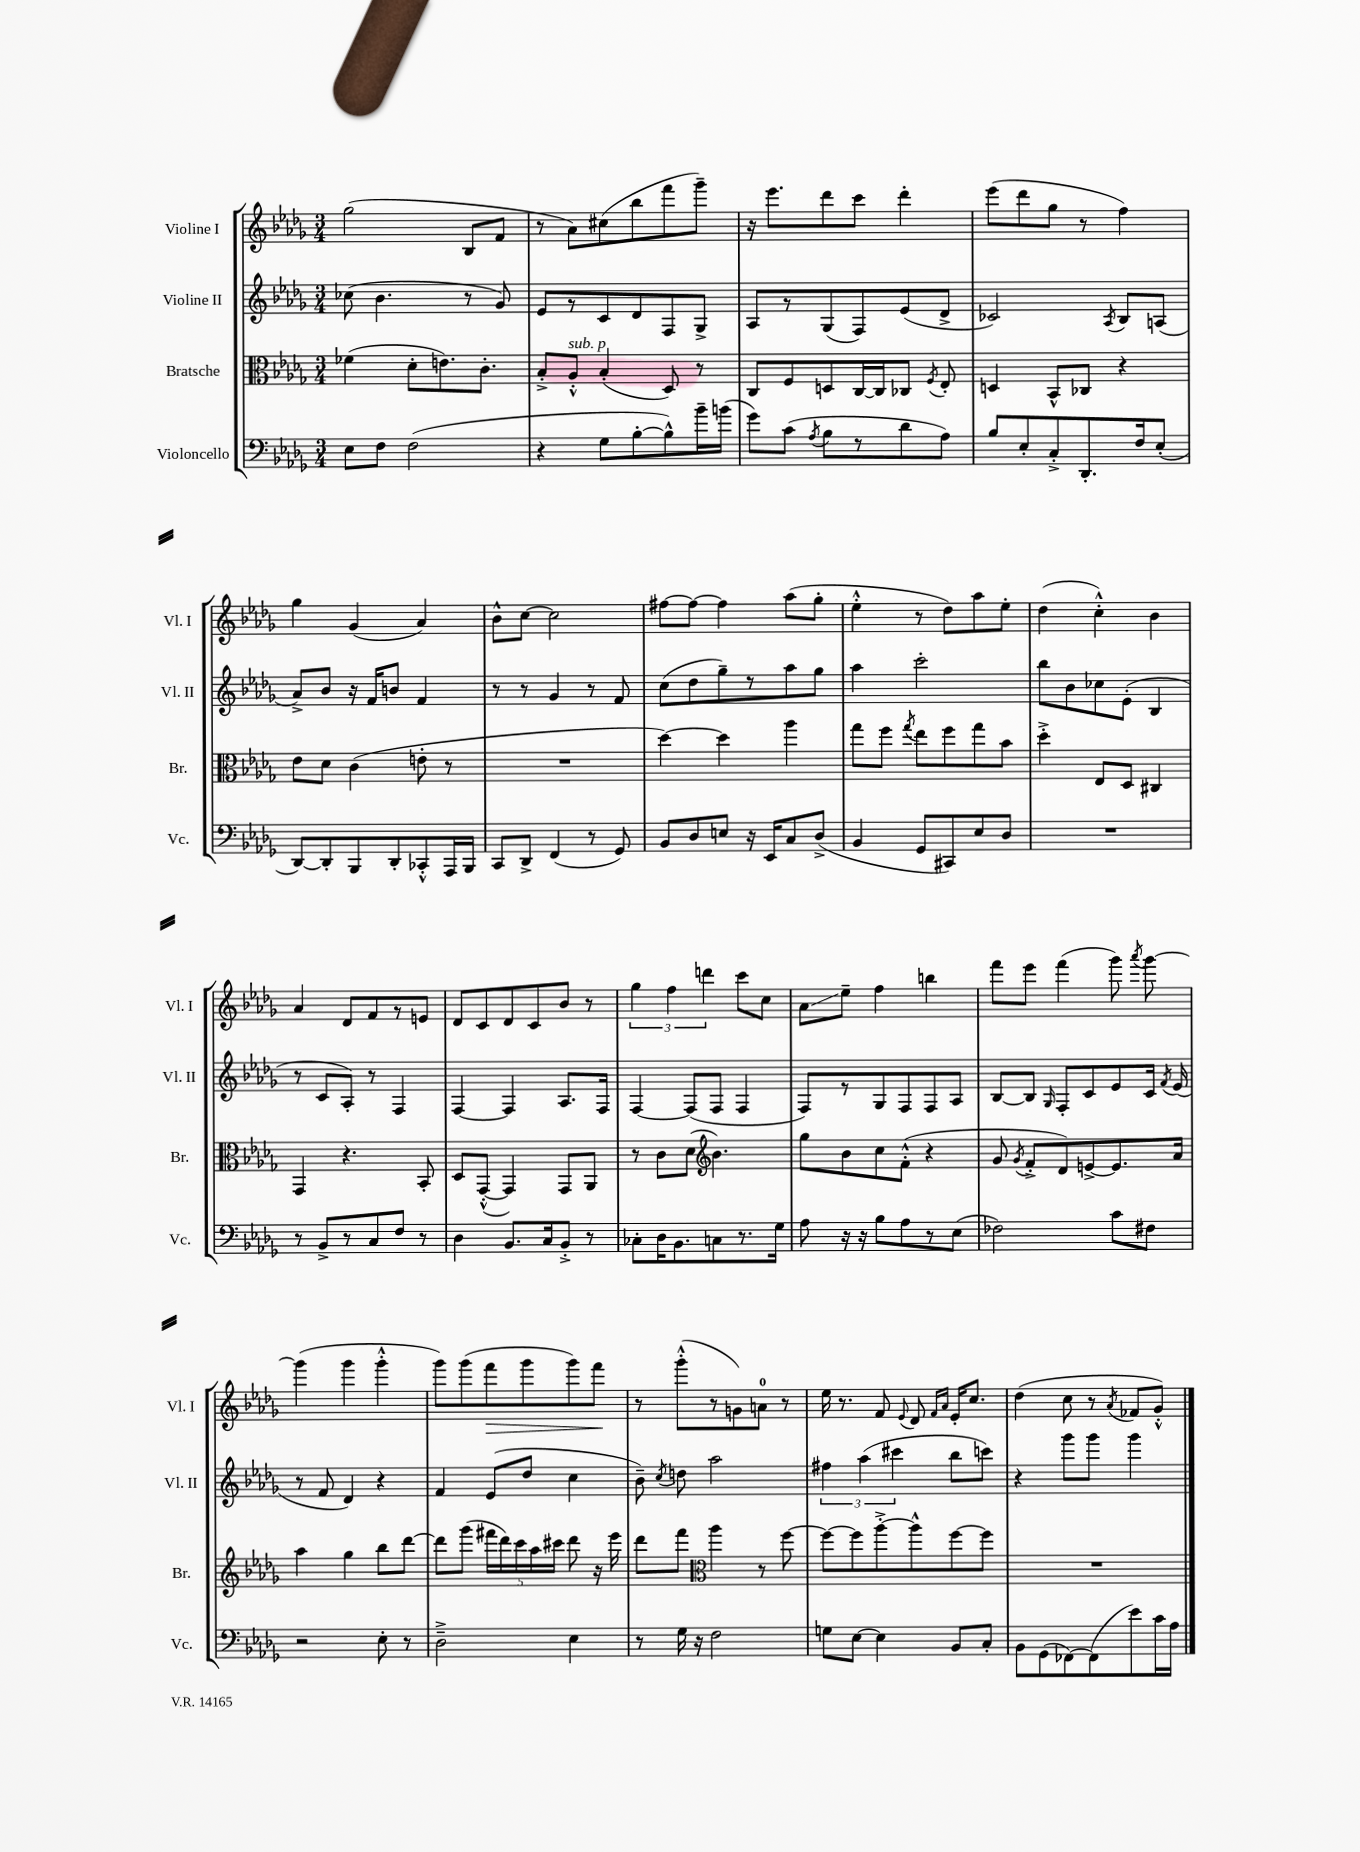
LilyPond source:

<<
\new StaffGroup <<
\new Staff = "s0" \with { instrumentName = "Violine I" shortInstrumentName = "Vl. I" } {
    \clef treble \key des \major \numericTimeSignature \time 3/4
    \autoBeamOff ges''2( bes8[ f'8] |
    r8 aes'8[) cis''8( bes''8 f'''8 ges'''8]--) |
    r16 ees'''8.[ des'''8 c'''8] des'''4-. |
    ees'''8[( des'''8 ges''8] r8 f''4) |
    ges''4 ges'4( aes'4) |
    bes'8[-^ c''8]~ c''2 |
    fis''8[~ fis''8]~ fis''4 aes''8[( ges''8]-. |
    ees''4-.-^ r8 des''8[) aes''8 ees''8]-. |
    des''4( c''4-.-^) bes'4 |
    aes'4 des'8[ f'8 r8 e'8] |
    des'8[ c'8 des'8 c'8 bes'8] r8 |
    \tuplet 3/2 { ges''4 f''4 d'''4 } c'''8[ c''8] |
    aes'8[\glissando ees''8]-- f''4 b''4 |
    f'''8[ ees'''8] f'''4( ges'''8) \acciaccatura { aes'''8 } ges'''8~ |
    ges'''4( ges'''4 ges'''4-.-^ |
    ges'''8[) ges'''8( f'''8\> ges'''8 ges'''8) f'''8]\! |
    r8 ges'''8[-.-^( r8 g'8) a'8]-0 r8 |
    ees''16 r8. f'8 \appoggiatura { ees'8 } des'8 \grace { f'16[ aes'16] } ees'16[-. c''8.] |
    des''4( c''8 r8 \acciaccatura { aes'8 } fes'8[ ges'8]-.-^) \bar "|." |
}
\new Staff = "s1" \with { instrumentName = "Violine II" shortInstrumentName = "Vl. II" } {
    \clef treble \key des \major \numericTimeSignature \time 3/4
    \autoBeamOff ces''8( bes'4. r8 ges'8) |
    ees'8[ r8 c'8 des'8 f8 ges8]-> |
    aes8[ r8 ges8( f8) ees'8( des'8]-> |
    ces'2) \acciaccatura { aes8 } bes8[ a8]( |
    aes'8[->) bes'8] r16 f'16[ b'8] f'4 |
    r8 r8 ges'4 r8 f'8 |
    c''8[( des''8 ges''8--) r8 aes''8 ges''8] |
    aes''4 c'''2-. |
    bes''8[ bes'8 ces''8 ees'8]-.( bes4 |
    r8 c'8[ aes8]-.) r8 f4 |
    f4~ f4 aes8.[ f16] |
    f4~ f8[( f8] f4 |
    f8[) r8 ges8 f8 f8 aes8] |
    bes8[~ bes8] \grace { ges16 } f8[-. c'8 ees'8 c'16] \acciaccatura { f'8 } ees'16( |
    r8 f'8 des'4) r4 |
    f'4 ees'8[( des''8] c''4 |
    bes'8--) \acciaccatura { c''8 } d''8 aes''2 |
    \tuplet 3/2 { fis''4 aes''4( cis'''4 } bes''8[ c'''8]) |
    r4 ges'''8[ ges'''8] ges'''4 \bar "|." |
}
\new Staff = "s2" \with { instrumentName = "Bratsche" shortInstrumentName = "Br." } {
    \clef alto \key des \major \numericTimeSignature \time 3/4
    \autoBeamOff fes'4( des'8[-. e'8.) c'8.]-. |
    bes8[-.-> aes8]-.-^^\markup { \italic "sub. p" } bes4-.( des8) r8 |
    c8[ f8 d8 c16~ c16 ces8] \acciaccatura { f8 } ees8-. |
    d4 bes,8[-^ ces8] r4 |
    ees'8[ des'8] c'4( e'8-. r8 |
    R2. |
    des''4~) des''4 aes''4 |
    ges''8[ f''8] \acciaccatura { ges''8 } ees''8[ f''8 ges''8 bes'8] |
    des''4-.-> ees8[ des8] cis4 |
    ges,4 r4. bes,8-. |
    des8[ ges,8]~-.-^( ges,4) ges,8[ aes,8] |
    r8 c'8[ des'8]( \clef treble bes'4.) |
    ges''8[ bes'8 c''8 f'8]-.-^( r4 |
    ges'8 \acciaccatura { ges'8 } f'8[-.-> des'8) e'8~-> e'8. aes'16] |
    aes''4 ges''4 bes''8[ des'''8]~ |
    des'''8[ ges'''8]( \tuplet 5/4 { fis'''16[ des'''16) c'''16 aes''16 cis'''16] } des'''8 r16 ees'''16 |
    des'''8[ f'''8] \clef alto aes''4 r8 f''8~ |
    f''8[~ f''8 aes''8~-.-> aes''8-^ f''8~ f''8] |
    R2. \bar "|." |
}
\new Staff = "s3" \with { instrumentName = "Violoncello" shortInstrumentName = "Vc." } {
    \clef bass \key des \major \numericTimeSignature \time 3/4
    \autoBeamOff ees8[ f8] f2( |
    r4 ges8[ bes8~-. bes8-^) bes'16-- b'16]( |
    ges'8[) c'8]( \acciaccatura { aes8 } bes8[ r8 des'8 aes8]) |
    bes8[ ees8-. c8-.-> des,8.-. f16 ees8]-.( |
    des,8[~) des,8-. bes,,8 des,8-. ces,8-.-^ aes,,16 bes,,16] |
    c,8[ des,8]-> f,4( r8 ges,8) |
    bes,8[ des8 e8] r16 ees,16[ c8 des8]->( |
    bes,4 ges,8[ cis,8) ees8 des8] |
    R2. |
    r8 bes,8[-> r8 c8 f8] r8 |
    des4 bes,8.[ c16 bes,8]-.-> r8 |
    ces8[-. des16 bes,8. c8 r8. ges16] |
    aes8 r16 r16 bes8[ aes8 r8 ees8]( |
    fes2) c'8[ fis8] |
    r2 ees8-. r8 |
    des2---> ees4 |
    r8 ges16 r16 f2 |
    g8[ ees8]~ ees4 bes,8[ c8]-. |
    bes,8[ ges,8( fes,8~) fes,8( ees'8) c'16 aes16] \bar "|." |
}
>>
>>
\layout { \context { \Score \remove "Bar_number_engraver" } }
